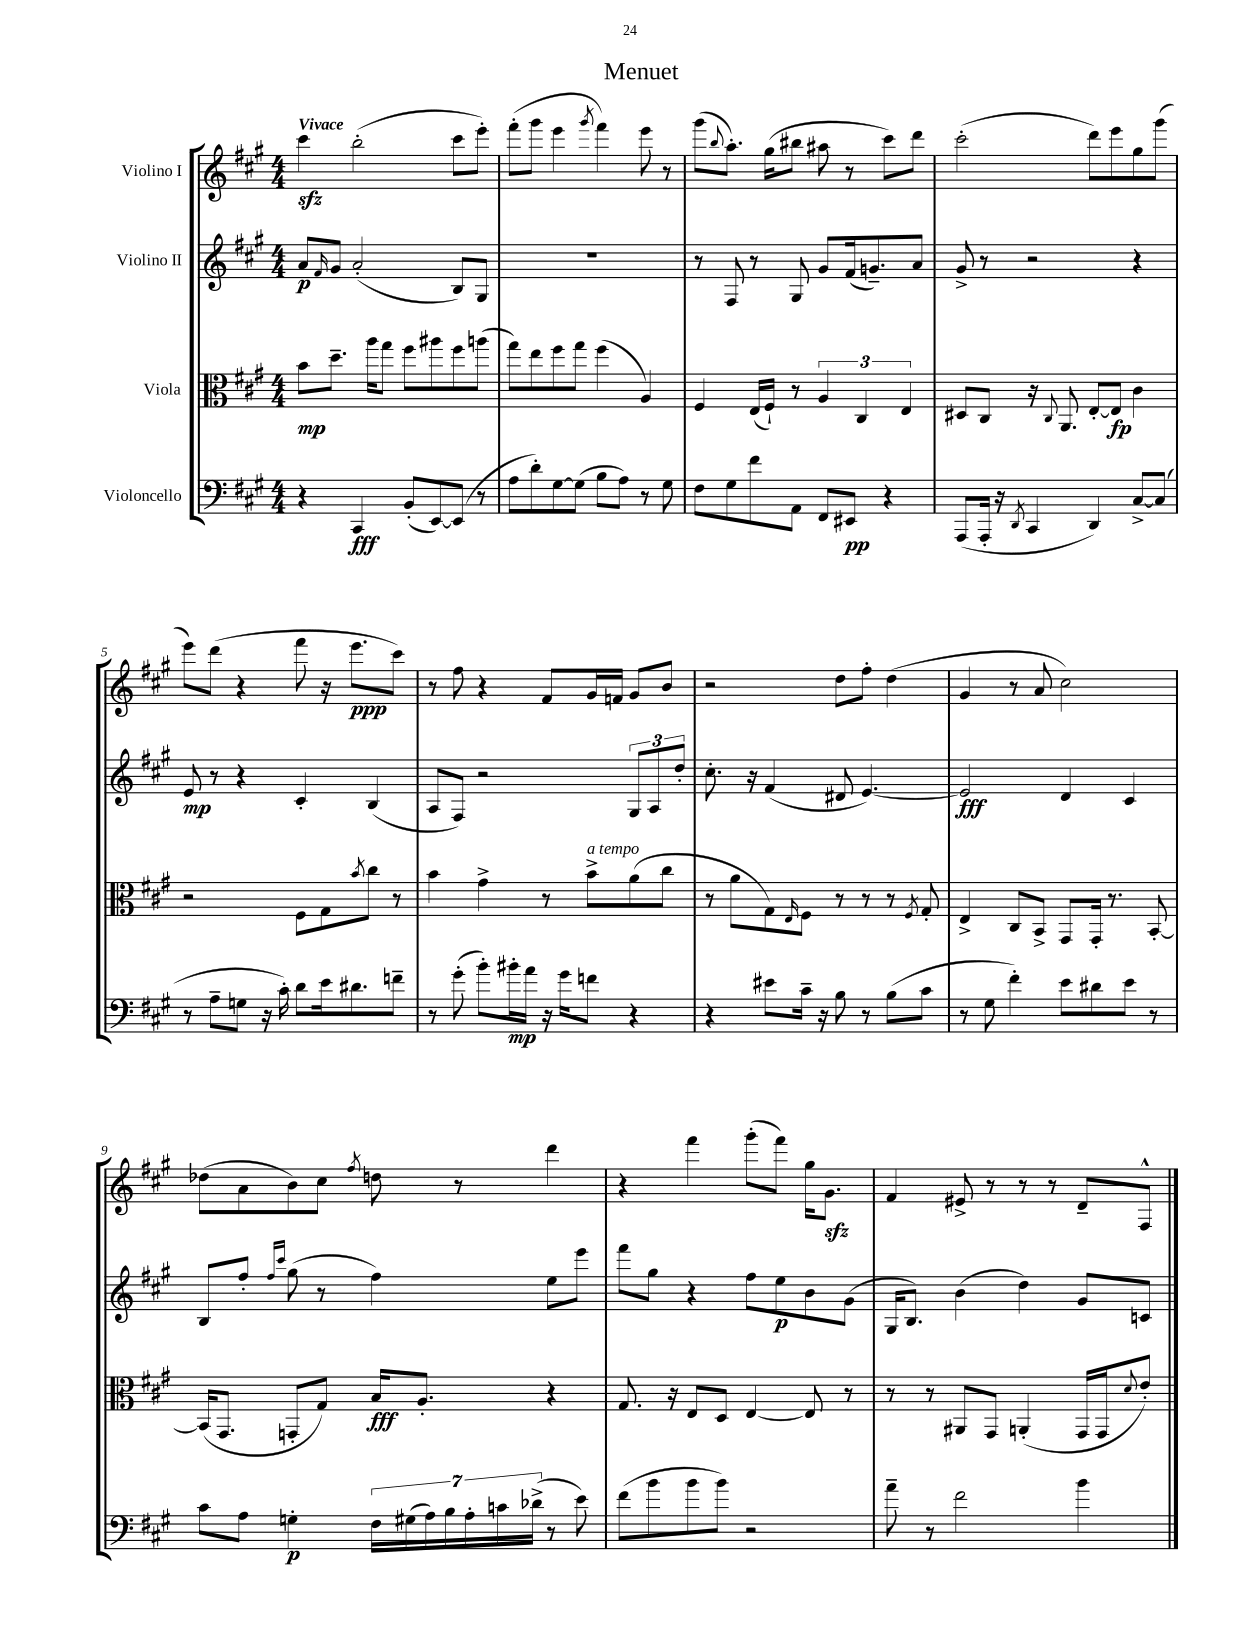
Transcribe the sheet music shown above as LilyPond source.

\header { title = "Menuet" }
<<
\new StaffGroup <<
\new Staff = "s0" \with { instrumentName = "Violino I" } {
    \clef treble \key a \major \numericTimeSignature \time 4/4 \tempo "Vivace"
    cis'''4\sfz b''2-.( cis'''8 e'''8-.) |
    fis'''8-.( gis'''8 e'''4 \acciaccatura { gis'''8 } fis'''4) e'''8 r8 |
    gis'''8( \appoggiatura { b''8 } a''8.-.) gis''16( bis''8 ais''8 r8 cis'''8) d'''8 |
    cis'''2-.( d'''8) e'''8 gis''8 gis'''8( |
    e'''8) d'''8( r4 fis'''8 r16 e'''8.\ppp cis'''8) |
    r8 fis''8 r4 fis'8 gis'16 f'16 gis'8 b'8 |
    r2 d''8 fis''8-. d''4( |
    gis'4 r8 a'8 cis''2) |
    des''8( a'8 b'8) cis''8 \acciaccatura { fis''8 } d''8 r8 d'''4 |
    r4 fis'''4 gis'''8-.( fis'''8) gis''16 gis'8.\sfz |
    fis'4 eis'8-> r8 r8 r8 d'8-- fis8-^ \bar "|." |
}
\new Staff = "s1" \with { instrumentName = "Violino II" } {
    \clef treble \key a \major \numericTimeSignature \time 4/4
    a'8\p \grace { fis'16 } gis'8 a'2-.( b8) gis8 |
    R1 |
    r8 fis8 r8 gis8 gis'8 fis'16( g'8.--) a'8 |
    gis'8-> r8 r2 r4 |
    e'8\mp r8 r4 cis'4-. b4( |
    a8 fis8) r2 \tuplet 3/2 { gis8 a8 d''8-. } |
    cis''8.-. r16 fis'4( dis'8 e'4.~) |
    e'2\fff d'4 cis'4 |
    b8 fis''8-. \grace { fis''16 cis'''16 } gis''8( r8 fis''4) e''8 e'''8 |
    fis'''8 gis''8 r4 fis''8 e''8\p b'8 gis'8( |
    gis16 b8.) b'4( d''4) gis'8 c'8 \bar "|." |
}
\new Staff = "s2" \with { instrumentName = "Viola" } {
    \clef alto \key a \major \numericTimeSignature \time 4/4
    b'8\mp d''8.-- a''16 gis''8 fis''8 ais''8 fis''8 a''8( |
    gis''8) e''8 fis''8 gis''8 fis''4( a4) |
    fis4 e16( fis16-!) r8 \tuplet 3/2 { a4 cis4 e4 } |
    dis8 cis8 r16 \appoggiatura { cis8 } a,8. e8~-. e8\fp cis'4 |
    r2 fis8 gis8 \acciaccatura { b'8 } cis''8 r8 |
    b'4 gis'4-> r8 b'8->^\markup { \italic "a tempo" } a'8( cis''8 |
    r8 a'8 gis8) \grace { e16 } fis8 r8 r8 r8 \acciaccatura { fis8 } gis8-. |
    e4-> cis8 b,8-> gis,8 gis,16-. r8. b,8~-. |
    b,16( gis,8. g,8-. gis8) b16\fff a8.-. r4 |
    gis8. r16 e8 d8 e4~ e8 r8 |
    r8 r8 ais,8 gis,8 a,4-.( gis,16 gis,16 \appoggiatura { d'8 } e'8-.) \bar "|." |
}
\new Staff = "s3" \with { instrumentName = "Violoncello" } {
    \clef bass \key a \major \numericTimeSignature \time 4/4
    r4 cis,4\fff b,8-.( e,8~) e,8( r8 |
    a8 d'8-.) gis8~ gis8( b8 a8) r8 gis8 |
    fis8 gis8 fis'8 a,8 fis,8 eis,8\pp r4 |
    a,,8( a,,16-. r16 \acciaccatura { d,8 } cis,4 d,4) cis8~-> cis8( |
    r8 a8-- g8 r16 cis'16-.) d'8 e'16 dis'8. f'8-- |
    r8 gis'8-.( b'8-.) bis'16-.\mp a'16 r16 gis'16 f'8 r4 |
    r4 eis'8 cis'16-- r16 b8 r8 b8( cis'8 |
    r8 gis8 fis'4-.) e'8 dis'8 e'8 r8 |
    cis'8 a8 g4-.\p \tuplet 7/4 { fis16 gis16( a16) b16 a16-. c'16 des'16->( } r8 e'8) |
    fis'8( b'8 b'8 b'8) r2 |
    a'8-- r8 fis'2 b'4 \bar "|." |
}
>>
>>
